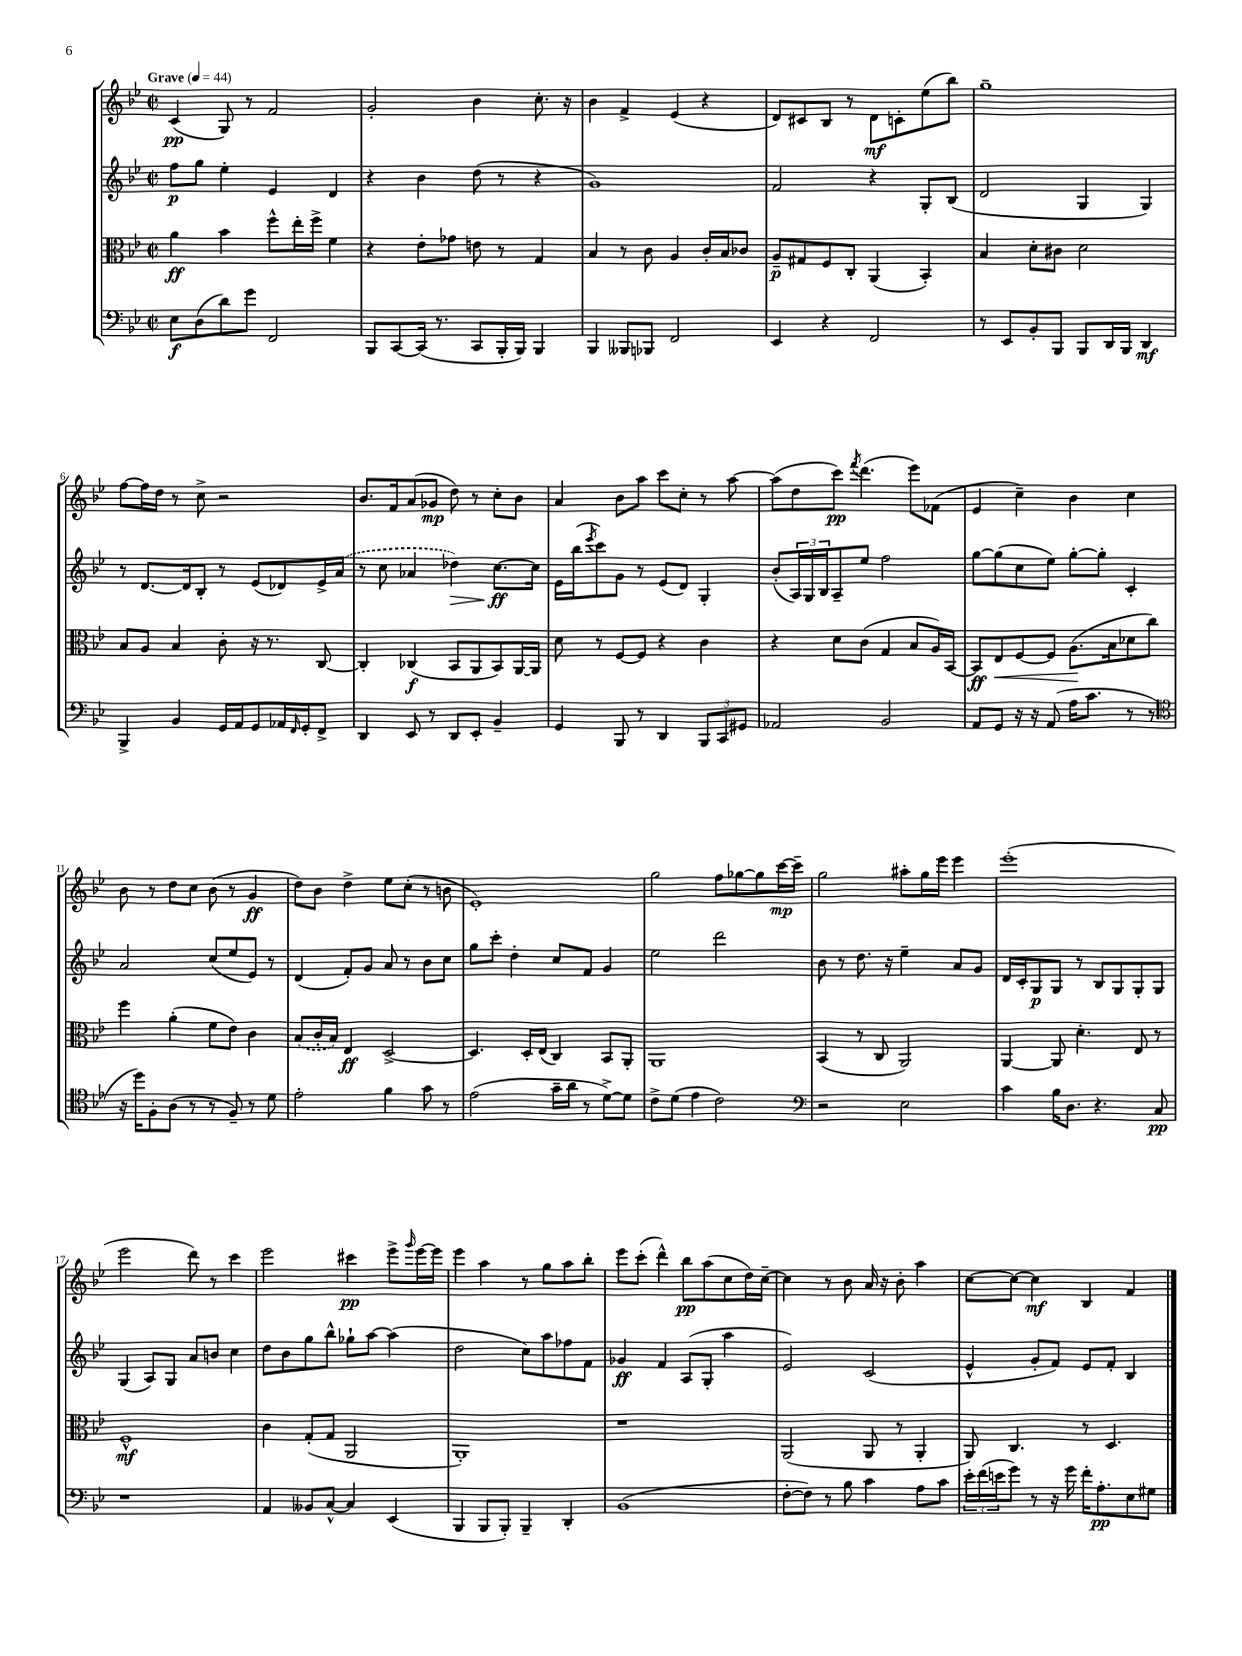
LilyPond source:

<<
\new StaffGroup <<
\new Staff = "s0" {
    \clef treble \key bes \major \defaultTimeSignature \time 2/2 \tempo "Grave" 4 = 44
    c'4\pp( g8) r8 f'2 |
    g'2-. bes'4 c''8.-. r16 |
    bes'4 f'4-> ees'4( r4 |
    d'8) cis'8 bes8 r8 d'8\mf c'8-. ees''8( bes''8) |
    g''1-- |
    f''8~ f''16 d''16 r8 c''8-> r2 |
    bes'8. f'16 a'8( ges'8\mp d''8) r8 c''8-. bes'8 |
    a'4 bes'8 a''8 c'''8 c''8-. r8 a''8~ |
    a''8( d''8 c'''8\pp) \acciaccatura { f'''8 } d'''4.( ees'''8) fes'8( |
    ees'4 c''4--) bes'4 c''4 |
    bes'8 r8 d''8 c''8 bes'8( r8 g'4\ff |
    d''8) bes'8 d''4-> ees''8 c''8-.( r8 b'8 |
    ees'1-.) |
    g''2 f''8 ges''8~ ges''8 c'''16~\mp c'''16-- |
    g''2 ais''8-. g''16 ees'''16 ees'''4 |
    ees'''1-.( |
    ees'''2 d'''8) r8 c'''4 |
    ees'''2 cis'''4\pp ees'''8-> \grace { g'''16 } ees'''16~ ees'''16 |
    ees'''4 a''4 r8 g''8 a''8 bes''8-. |
    ees'''8 c'''8-.( d'''4-^) bes''8\pp a''8( c''8 d''16) c''16~-- |
    c''4 r8 bes'8 a'16 r16 bes'8-. a''4 |
    c''8~ c''8~ c''4\mf bes4 f'4 \bar "|." |
}
\new Staff = "s1" {
    \clef treble \key bes \major \defaultTimeSignature \time 2/2
    f''8\p g''8 ees''4-. ees'4 d'4 |
    r4 bes'4 d''8( r8 r4 |
    g'1) |
    f'2 r4 g8-. bes8( |
    d'2 g4 g4) |
    r8 d'8.~ d'16 bes8-. r8 ees'8( des'8) ees'16-> \once \slurDashed a'16( |
    r8 c''8 aes'4 des''4\>) c''8.~\ff\! c''16 |
    ees'16 bes''16( \acciaccatura { ees'''8 } c'''8) g'8 r8 ees'8( d'8) g4-. |
    bes'8-.( \tuplet 3/2 { a16) g16 bes16 } a8-- ees''8 f''2 |
    g''8~ g''8( c''8 ees''8) g''8~-. g''8-. c'4-. |
    a'2 c''8( ees''8 ees'8) r8 |
    d'4( f'8-.) g'8 a'8 r8 bes'8 c''8 |
    g''8 c'''8-. d''4-. c''8 f'8 g'4 |
    ees''2 d'''2 |
    bes'8 r8 d''8. r16 ees''4-- a'8 g'8 |
    d'16 c'16-. g8\p g8 r8 bes8 g8 g8-. g8 |
    g4( a8) g8 a'8 b'8 c''4 |
    d''8 bes'8 g''8 bes''8-^ ges''8-! a''8~ a''4( |
    d''2 c''8) a''8 fes''8 f'8 |
    ges'4\ff f'4 a8( g8-. a''4 |
    ees'2) c'2( |
    ees'4-^ g'8-. f'8) ees'8 f'8-. bes4 \bar "|." |
}
\new Staff = "s2" {
    \clef alto \key bes \major \defaultTimeSignature \time 2/2
    a'4\ff bes'4 f''8-^ ees''16-. f''16-> f'4 |
    r4 ees'8-. ges'8 e'8 r8 g4 |
    bes4 r8 c'8 a4 c'16-. bes16 ces'8 |
    a8--\p gis8 f8 c8-. a,4( bes,4-.) |
    bes4 d'8-. cis'8 d'2 |
    bes8 a8 bes4 c'8-. r16 r8. c8~ |
    c4-. ces4\f( bes,8 a,8 bes,8) a,16~ a,16 |
    d'8 r8 f8~ f8 r4 c'4 |
    r4 d'8 c'8( g4 bes8 a16) bes,16~ |
    bes,8\ff ees8\< f8~ f8 a8.\!( bes16 des'8 c''8) |
    f''4 a'4-.( f'8 ees'8) c'4 |
    \once \slurDashed bes8( c'16-. bes16) ees4\ff d2~-> |
    d4. d16-. ees16( c4) bes,8 a,8-. |
    a,1 |
    bes,4( r8 c8 a,2) |
    a,4~ a,8 d'4.-. ees8 r8 |
    f1-^\mf |
    c'4 g8-.( g8 a,2 |
    a,1-.) |
    r1 |
    a,2( a,8 r8 a,4-. |
    a,8) c4. r8 d4. \bar "|." |
}
\new Staff = "s3" {
    \clef bass \key bes \major \defaultTimeSignature \time 2/2
    ees8\f d8( d'8) g'8 f,2 |
    bes,,8 c,8~ c,16( r8. c,8 bes,,16-. bes,,16) bes,,4 |
    bes,,4 beses,,8 bes,,8 f,2 |
    ees,4 r4 f,2 |
    r8 ees,8 bes,8-. bes,,8 bes,,8 d,16 bes,,16 d,4\mf |
    bes,,4-> bes,4 g,16 a,16 g,8 aes,16 \grace { f,16 } g,16-. f,8-> |
    d,4 ees,8 r8 d,8 ees,8-. bes,4-- |
    g,4 bes,,8 r8 d,4 \tuplet 3/2 { bes,,8 c,8 gis,8 } |
    aes,2 bes,2 |
    a,8 g,8 r16 r16 a,8( a16 c'8. r8 r8 |
    \clef tenor r16 d''16) f8-. a8( r8 r8 f8--) r8 d'8 |
    ees'2-. f'4 g'8 r8 |
    ees'2( g'16-- a'16 r8 d'8~->) d'8 |
    c'8-> d'8( ees'4 c'2) |
    \clef bass r2 ees2 |
    c'4 bes16 d8. r4. c8\pp |
    r1 |
    a,4 beses,8 c8~-^ c4 ees,4( |
    bes,,4 bes,,8 bes,,8-.) bes,,4-- d,4-. |
    bes,1( |
    f8~-. f8) r8 bes8 c'4 a8 c'8 |
    \tuplet 3/2 { ees'16-. f'16( e'16 } g'8) r8 r16 g'16 f'16-. a8.-.\pp ees8 gis8 \bar "|." |
}
>>
>>
